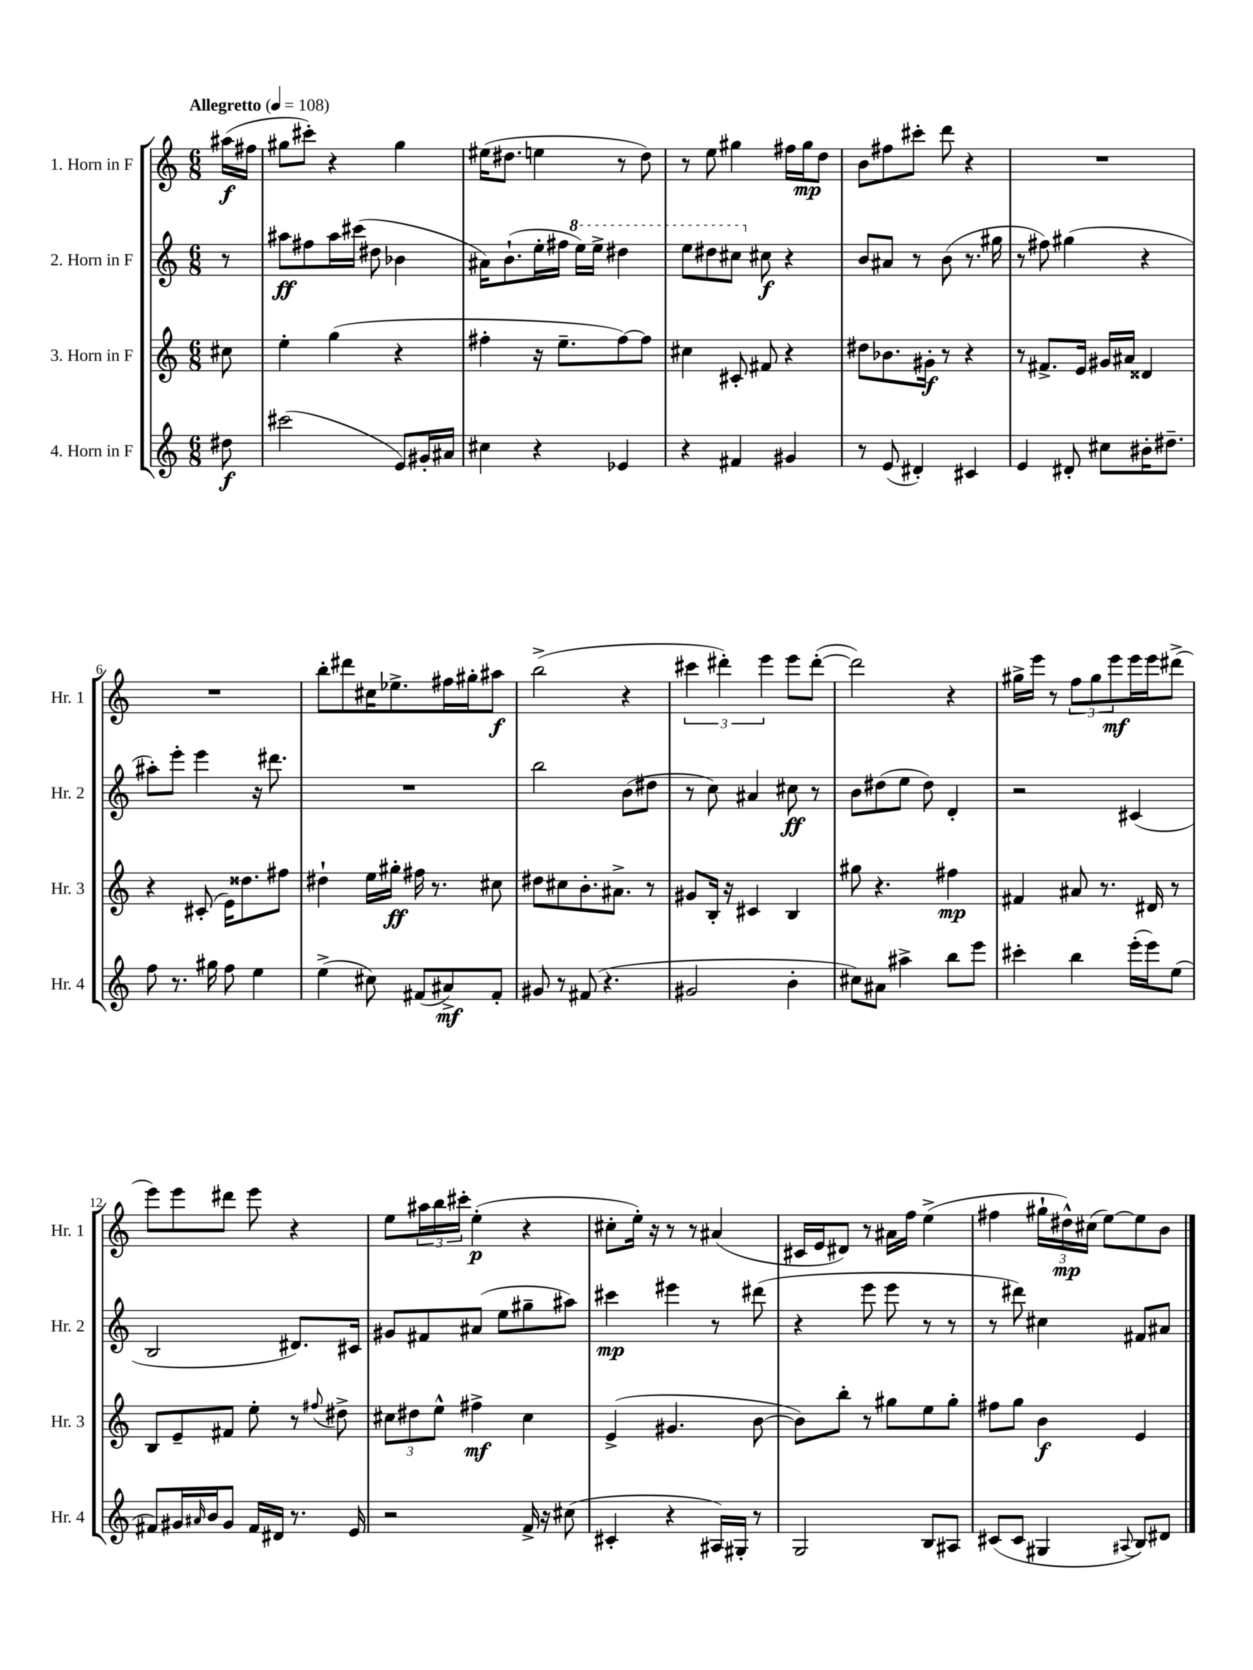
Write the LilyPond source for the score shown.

<<
\new StaffGroup <<
\new Staff = "s0" \with { instrumentName = "1. Horn in F" shortInstrumentName = "Hr. 1" } {
    \clef treble \key c \major \numericTimeSignature \time 6/8 \partial 8 \tempo "Allegretto" 4 = 108
    ais''16\f( fis''16 |
    gis''8 cis'''8-.) r4 gis''4 |
    eis''16( dis''8. e''4 r8 dis''8) |
    r8 e''8 gis''4 fis''16 gis''16\mp d''8 |
    b'8 fis''8 cis'''8-. d'''8 r4 |
    R2. |
    R2. |
    b''8-. dis'''8 cis''16 ees''8.-> fis''16 gis''16-. ais''8\f |
    b''2->( r4 |
    \tuplet 3/2 { cis'''4 dis'''4-.) e'''4 } e'''8 dis'''8~-.( |
    dis'''2) r4 |
    gis''16-> e'''16 r8 \tuplet 3/2 { f''8 gis''8 e'''8\mf } e'''16 e'''16 dis'''8->( |
    e'''8) e'''8 dis'''8 e'''8 r4 |
    e''8 \tuplet 3/2 { ais''16 b''16 cis'''16-. } e''4-.\p( r4 |
    cis''8-. e''16-.) r16 r8 r8 ais'4( |
    cis'16 e'16 dis'8) r8 ais'16 f''16 e''4->( |
    fis''4 \tuplet 3/2 { gis''16-! dis''16-^\mp) cis''16( } e''8~) e''8 b'8 \bar "|." |
}
\new Staff = "s1" \with { instrumentName = "2. Horn in F" shortInstrumentName = "Hr. 2" } {
    \clef treble \key c \major \numericTimeSignature \time 6/8 \partial 8
    r8 |
    ais''8\ff fis''8 ais''16 cis'''16( dis''8 bes'4 |
    ais'16) b'8.-!( e''16-. fis''16 \ottava #1 e'''16) e'''16-> dis'''4 |
    e'''8 dis'''8 cis'''8 \ottava #0 cis''8\f r4 |
    b'8 ais'8 r8 b'8( r8. gis''16 |
    r8 fis''8) gis''4( r4 |
    ais''8-.) e'''8-. e'''4 r16 dis'''8. |
    R2. |
    b''2 b'8( dis''8 |
    r8 c''8) ais'4 cis''8\ff r8 |
    b'8 dis''8( e''8 dis''8) d'4-. |
    r2 cis'4( |
    b2 dis'8.) cis'16 |
    gis'8 fis'8 ais'8( e''8 gis''8-- ais''8) |
    cis'''4\mp eis'''4 r8 dis'''8( |
    r4 e'''8 e'''8 r8 r8 |
    r8 dis'''8) cis''4 fis'8 ais'8 \bar "|." |
}
\new Staff = "s2" \with { instrumentName = "3. Horn in F" shortInstrumentName = "Hr. 3" } {
    \clef treble \key c \major \numericTimeSignature \time 6/8 \partial 8
    cis''8 |
    e''4-. g''4( r4 |
    fis''4-. r16 e''8.-- fis''8~) fis''8 |
    cis''4 cis'8-. fis'8 r4 |
    dis''8 bes'8. gis'16-.\f r8 r4 |
    r8 fis'8.-> e'16 gis'16 ais'16 disis'4 |
    r4 cis'8-.( e'16) disis''8. fis''8 |
    dis''4-! e''16 gis''16-.\ff fis''16 r8. cis''8 |
    dis''8 cis''8 b'8.-. ais'8.-> r8 |
    gis'8 b16-. r16 cis'4 b4 |
    gis''8 r4. fis''4\mp |
    fis'4 ais'8 r8. dis'16 r8 |
    b8 e'8-- fis'8 e''8-. r8 \appoggiatura { fis''8 } dis''8-> |
    \tuplet 3/2 { cis''8 dis''8 e''8-^ } fis''4->\mf cis''4 |
    e'4->( gis'4. b'8~ |
    b'8) b''8-. r8 gis''8 e''8 gis''8-. |
    fis''8 g''8 b'4\f e'4 \bar "|." |
}
\new Staff = "s3" \with { instrumentName = "4. Horn in F" shortInstrumentName = "Hr. 4" } {
    \clef treble \key c \major \numericTimeSignature \time 6/8 \partial 8
    dis''8\f |
    cis'''2( e'8) gis'16-. ais'16 |
    cis''4 r4 ees'4 |
    r4 fis'4 gis'4 |
    r8 e'8( dis'4-.) cis'4 |
    e'4 dis'8-. cis''8 bis'16-. dis''8.-- |
    f''8 r8. gis''16 f''8 e''4 |
    e''4->( cis''8) fis'8( ais'8->\mf) fis'8-. |
    gis'8 r8 fis'8( r4. |
    gis'2 b'4-. |
    cis''8) ais'8 ais''4-> b''8 e'''8 |
    cis'''4-. b''4 e'''16-.( e'''16) e''8( |
    fis'8) gis'16 \grace { ais'16 } b'16 gis'8 fis'16 dis'16 r8. e'16 |
    r2 f'16-> r16 cis''8( |
    cis'4-. r4 ais16) gis16-. r8 |
    g2 b8 ais8 |
    cis'8( cis'8 gis4 \appoggiatura { ais8 } b8) dis'8 \bar "|." |
}
>>
>>
